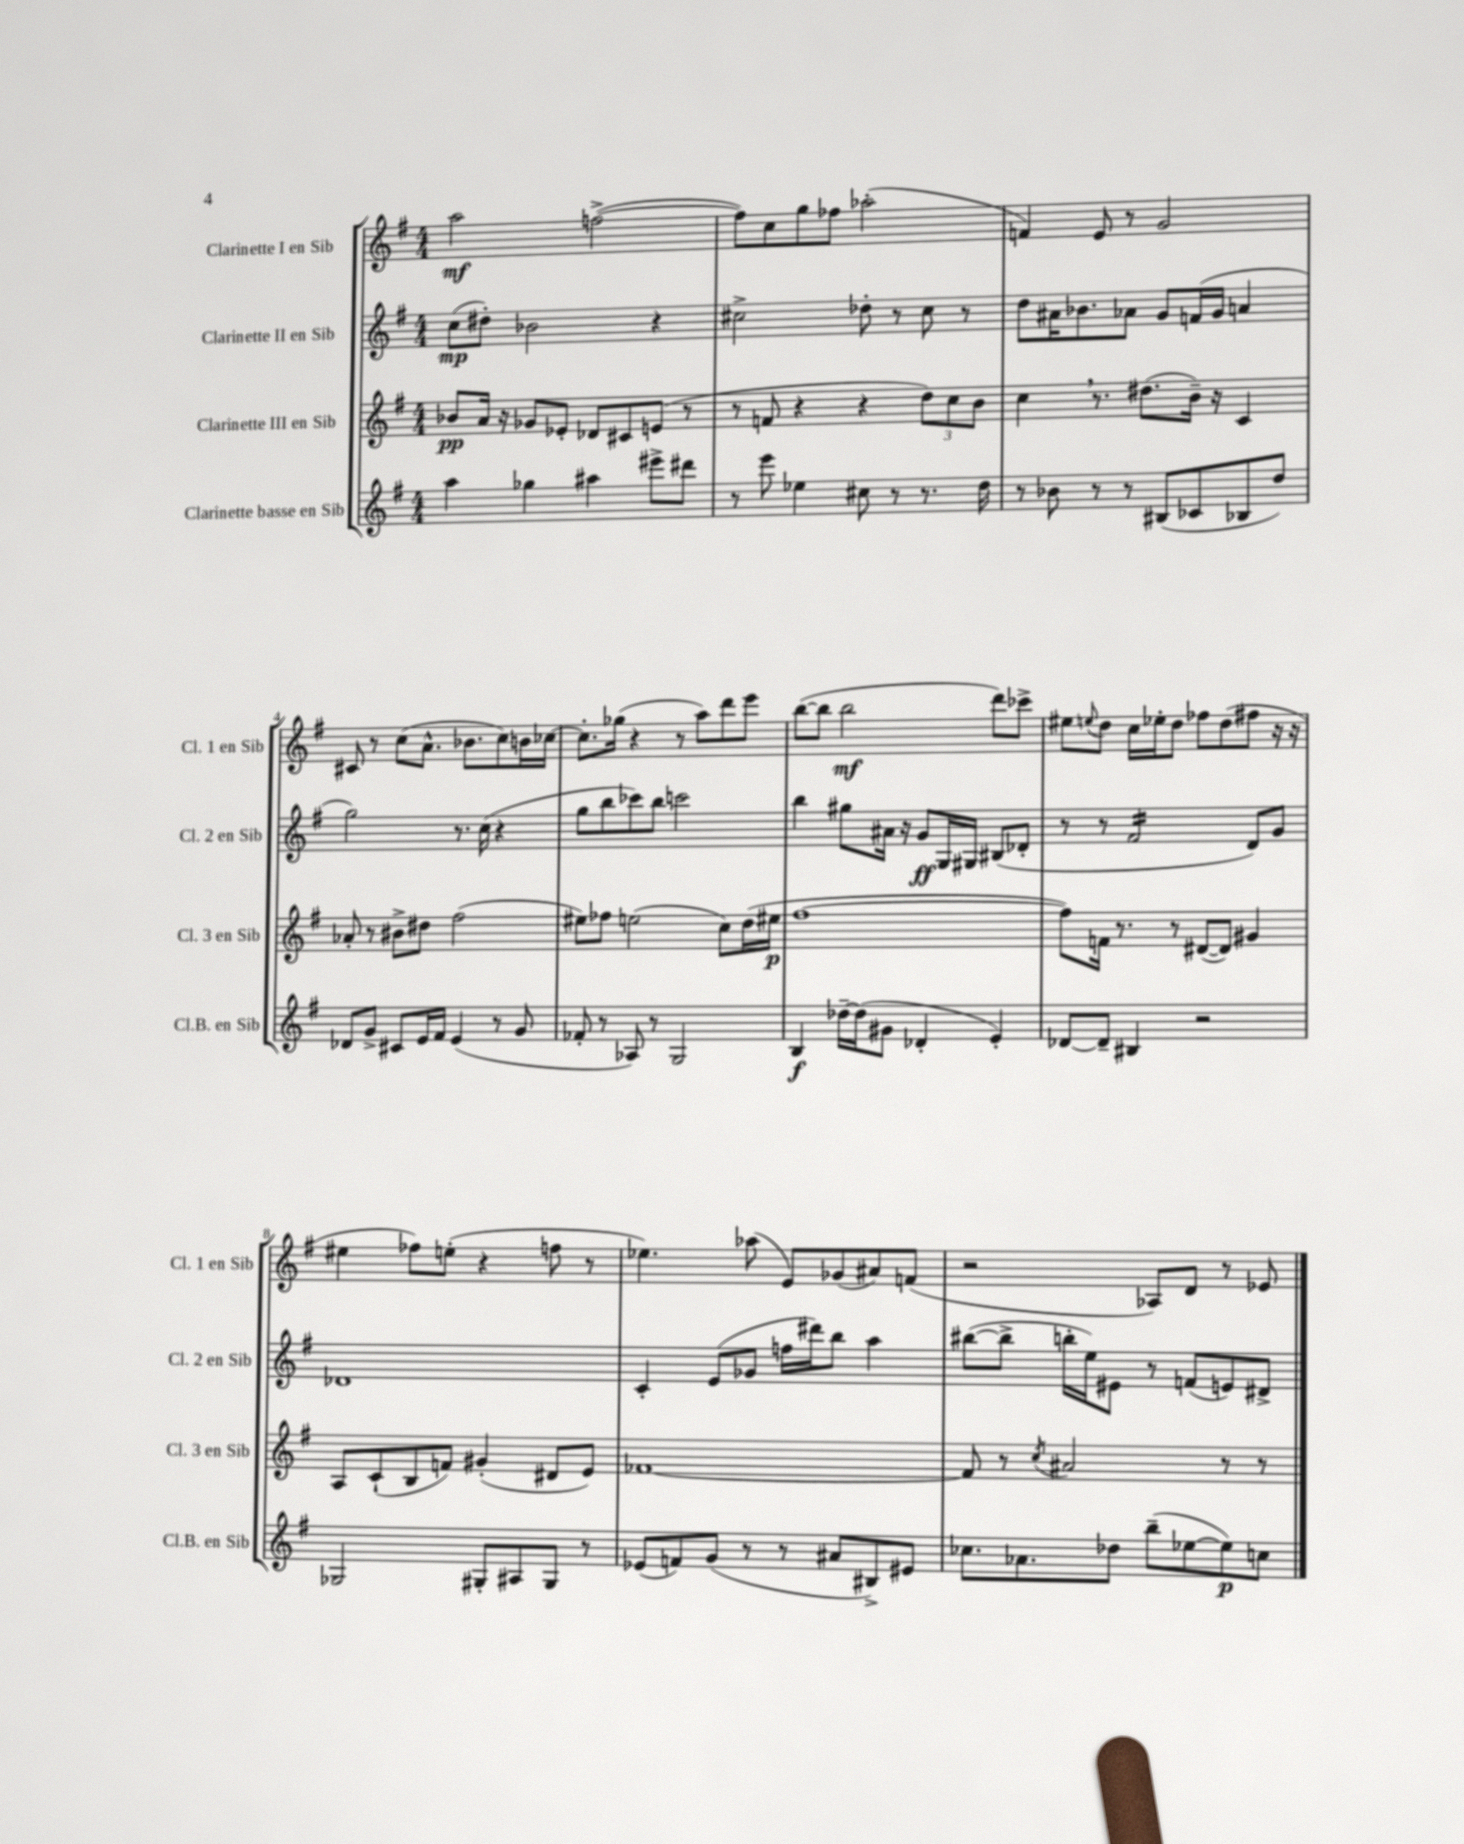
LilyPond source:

<<
\new StaffGroup <<
\new Staff = "s0" \with { instrumentName = "Clarinette I en Sib" shortInstrumentName = "Cl. 1 en Sib" } {
    \clef treble \key g \major \numericTimeSignature \time 4/4
    a''2\mf f''2~->( |
    f''8) c''8 g''8 fes''8 aes''2-.( |
    f'4) e'8 r8 g'2 |
    cis'8 r8 c''8( a'8.-^ bes'8. c''8) b'16 ces''16~ |
    ces''8.-. ges''16( r4 r8 a''8) d'''8 e'''8 |
    b''8~( b''8 b''2\mf d'''8) ces'''8-> |
    eis''8 \appoggiatura { e''8 } d''8 c''16 ees''16-. d''8 fes''8 d''8( fis''8 r16 r16 |
    eis''4 fes''8) e''8-.( r4 f''8 r8 |
    ees''4.) aes''8( e'8) ges'8( ais'8) f'8( |
    r2 aes8) d'8 r8 ees'8 \bar "|." |
}
\new Staff = "s1" \with { instrumentName = "Clarinette II en Sib" shortInstrumentName = "Cl. 2 en Sib" } {
    \clef treble \key g \major \numericTimeSignature \time 4/4
    c''8\mp( dis''8-.) bes'2 r4 |
    cis''2-> des''8-. r8 cis''8 r8 |
    d''8 ais'16 bes'8. aes'8 g'8 f'16( g'16 a'4 |
    g''2) r8. c''16( r4 |
    g''8 b''8 ces'''8) b''8 c'''2 |
    b''4 gis''8 ais'16 r16 g'8\ff g16 gis16 bis8( des'8-. |
    r8 r8 fis'2:16 d'8) g'8 |
    des'1 |
    c'4-. e'8( ges'8 f''16 dis'''16) b''8 a''4 |
    bis''8~( bis''8-> b''16-. e''16) eis'8 r8 f'8( e'8) dis'8-> \bar "|." |
}
\new Staff = "s2" \with { instrumentName = "Clarinette III en Sib" shortInstrumentName = "Cl. 3 en Sib" } {
    \clef treble \key g \major \numericTimeSignature \time 4/4
    bes'8\pp a'16 r16 ges'8 ees'8-. des'8 cis'8 e'8( r8 |
    r8 f'8 r4 r4 \tuplet 3/2 { d''8) c''8 b'8 } |
    c''4 \breathe r8. dis''8.( b'16--) r16 c'4 |
    aes'8-. r8 bis'8-> dis''8 fis''2( |
    eis''8) fes''8 e''2( c''8) d''16( eis''16\p |
    fis''1~ |
    fis''8) f'16 r8. r8 dis'8~( dis'8) gis'4 |
    a8 c'8-!( b8 f'8) gis'4-.( dis'8 e'8) |
    fes'1~ |
    fes'8 r8 \acciaccatura { c''8 } ais'2 r8 r8 \bar "|." |
}
\new Staff = "s3" \with { instrumentName = "Clarinette basse en Sib" shortInstrumentName = "Cl.B. en Sib" } {
    \clef treble \key g \major \numericTimeSignature \time 4/4
    a''4 ges''4 ais''4 eis'''8-> dis'''8 |
    r8 e'''8 ees''4 cis''8 r8 r8. d''16 |
    r8 bes'8 r8 r8 bis8( ces'8 bes8 d''8) |
    des'8 g'8-> cis'8 e'16 fis'16 e'4( r8 g'8 |
    fes'8-. r8 aes8) r8 g2 |
    b4\f des''16~-- des''16( gis'8 des'4-. e'4-.) |
    des'8~ des'8-- bis4 r2 |
    ges2 gis8-. ais8 gis8 r8 |
    ees'8( f'8) g'8( r8 r8 ais'8 bis8->) eis'8 |
    ces''8. aes'8. des''8 b''8--( ees''8~ ees''8\p) c''8 \bar "|." |
}
>>
>>
